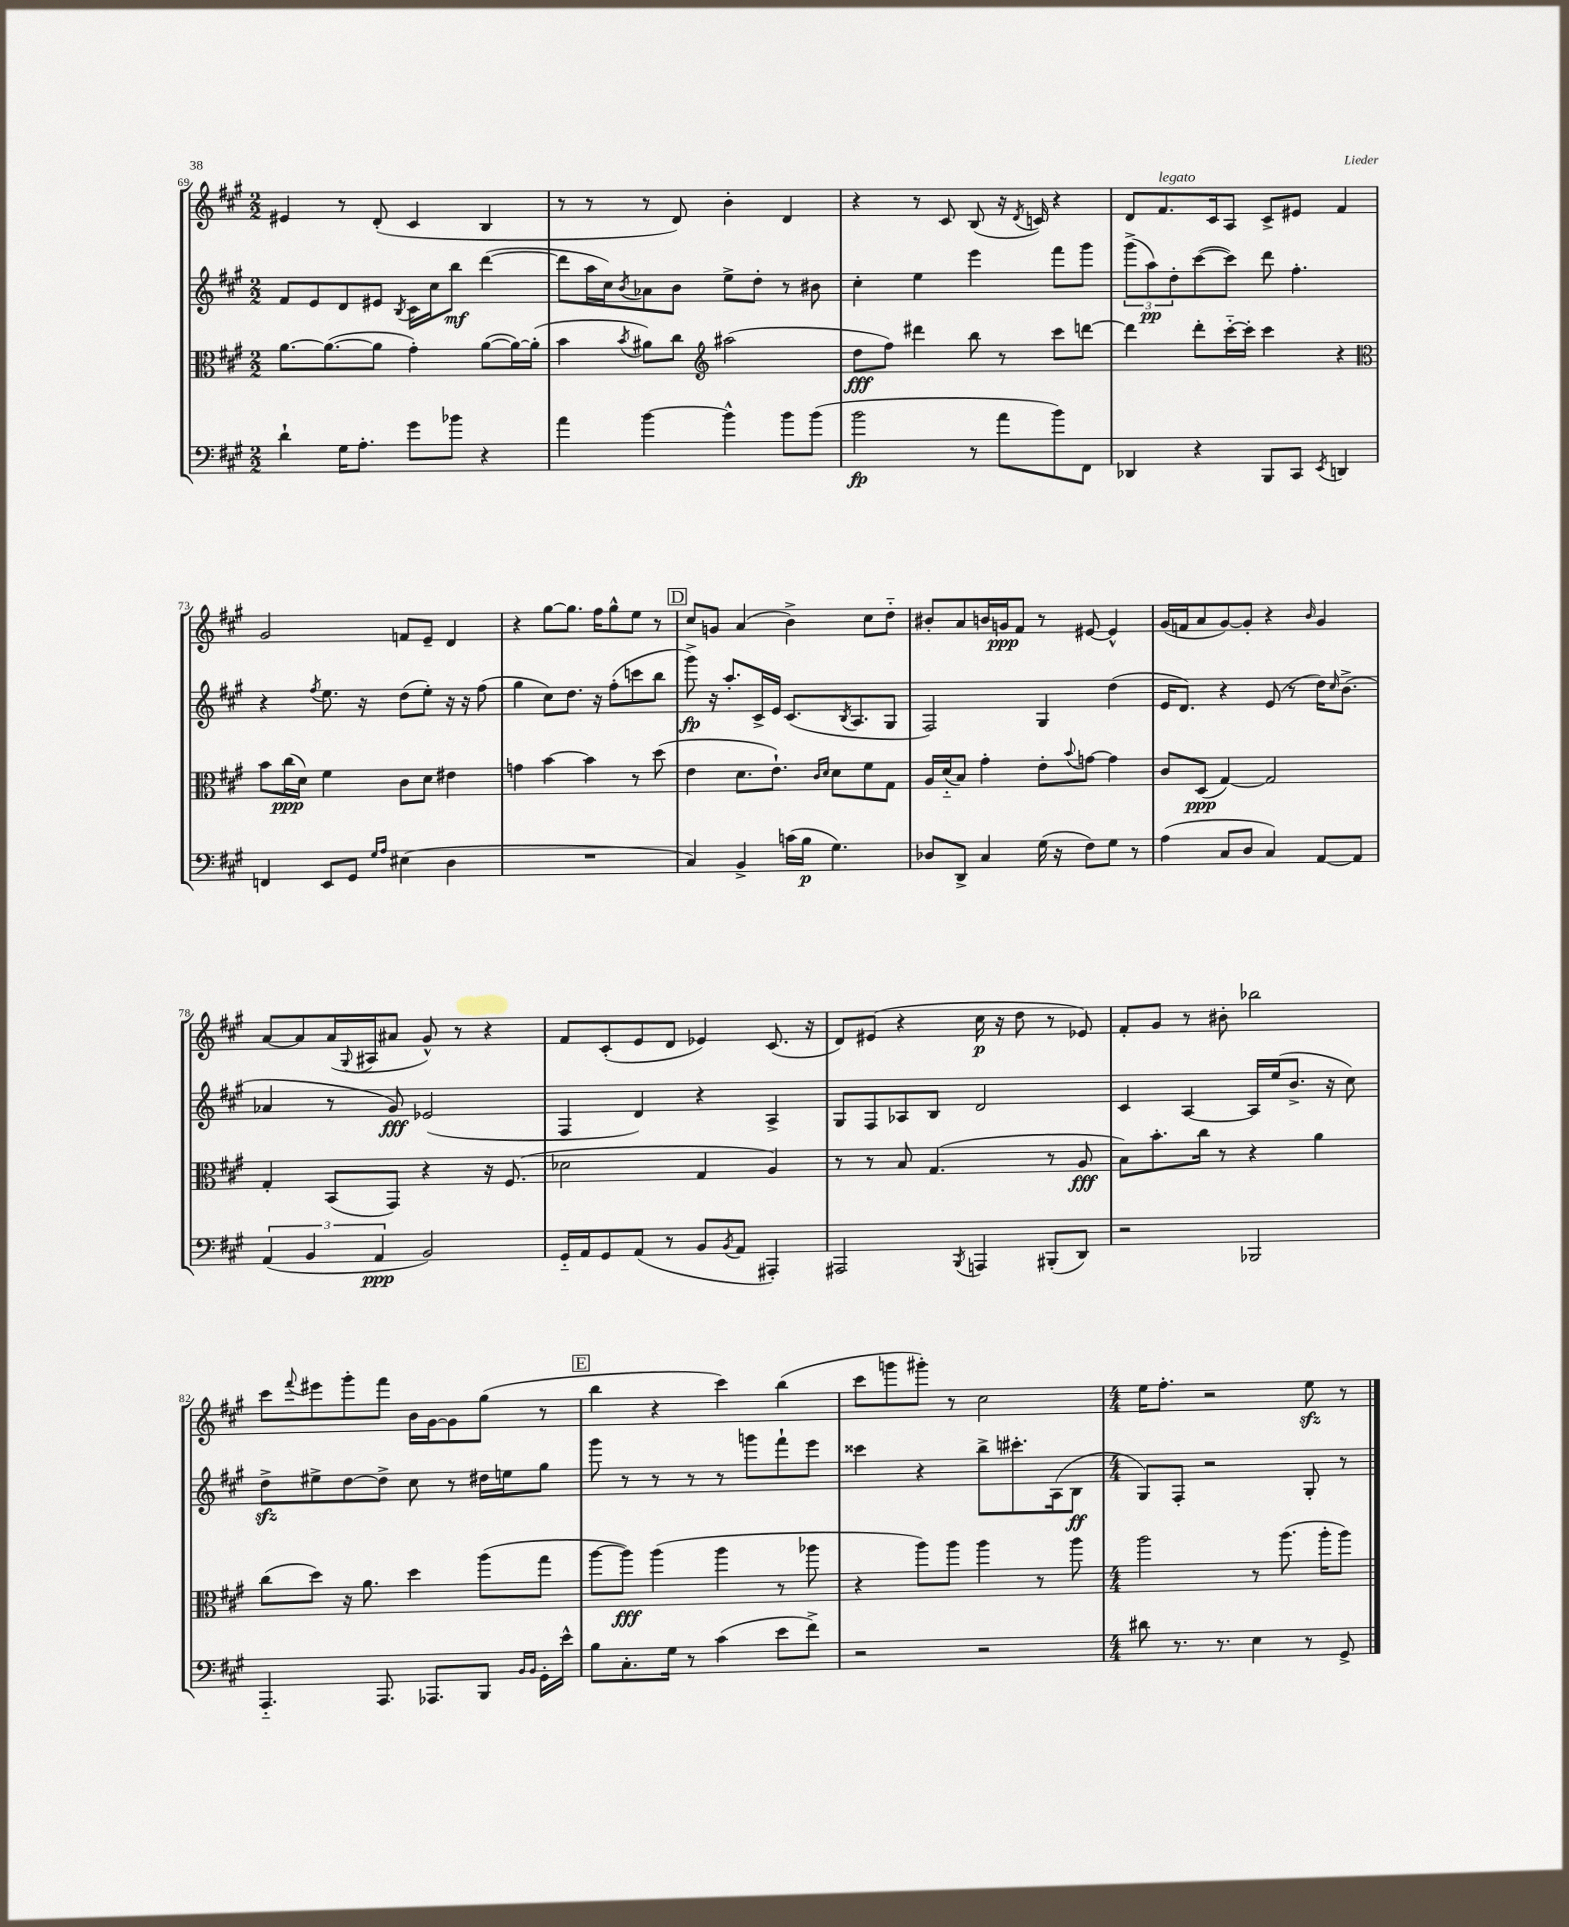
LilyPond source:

<<
\new StaffGroup <<
\new Staff = "s0" {
    \clef treble \key a \major \numericTimeSignature \time 2/2
    eis'4 r8 d'8-.( cis'4 b4 |
    r8 r8 r8 d'8) b'4-. d'4 |
    r4 r8 cis'8 b8( r16 \acciaccatura { d'8 } c'16) r4 |
    d'8 fis'8.^\markup { \italic "legato" } cis'16 a8 cis'8-> eis'8 fis'4 |
    gis'2 f'8 e'8-- d'4 |
    r4 gis''8~ gis''8. fis''16 gis''8-^ e''8 r8 |
    \mark \markup { \box "D" } cis''8 g'8 a'4( b'4->) cis''8 d''8-_ |
    bis'8-. a'8 b'16 g'16\ppp fis'8 r8 eis'8~ eis'4-^ |
    gis'16( f'16 a'8 gis'8~) gis'8-. r4 \grace { b'16 } gis'4 |
    a'8~ a'8 a'16( \appoggiatura { gis8 } ais16 ais'8 gis'8-^) r8 r4 |
    fis'8 cis'8-.( e'8 d'8 ees'4) cis'8.( r16 |
    d'8) eis'8( r4 cis''16\p r16 d''8 r8 ees'8) |
    fis'8-. gis'8 r8 bis'8-. bes''2 |
    cis'''8 \appoggiatura { fis'''8 } eis'''8 gis'''8-. fis'''8 b'16 gis'16~ gis'8 gis''8( r8 |
    \mark \markup { \box "E" } b''4 r4 cis'''4) b''4( |
    cis'''8 g'''8 gis'''8-.) r8 cis''2 |
    \numericTimeSignature \time 4/4 e''16 fis''8.-. r2 e''8\sfz r8 \bar "|." |
}
\new Staff = "s1" {
    \clef treble \key a \major \numericTimeSignature \time 2/2
    fis'8 e'8 d'8 eis'8 \acciaccatura { b8 } cis'16 cis''16 b''8\mf d'''4~( |
    d'''8 a''16 cis''16) \acciaccatura { b'8 } aes'8 b'8 e''8-> d''8-. r8 bis'8 |
    cis''4-. e''4 e'''4 fis'''8 gis'''8 |
    \tuplet 3/2 { gis'''8->( a''8\pp) d''8-. } cis'''8~( cis'''8) d'''8 fis''4.-. |
    r4 \acciaccatura { fis''8 } e''8. r16 d''8( e''8-.) r16 r16 fis''8( |
    gis''4 cis''8) d''8. r16 fis''8-.( c'''8 b''8 |
    \mark \markup { \box "D" } gis'''8->\fp) r16 a''8.-. cis'16-> e'16 cis'8.( \acciaccatura { b8 } a8. gis8 |
    fis2) gis4 d''4( |
    e'16 d'8.) r4 e'8( r8 d''16) \grace { cis''16 } b'8.->( |
    aes'4 r8 gis'8\fff) ees'2( |
    fis4 d'4) r4 a4-> |
    gis8 fis8 aes8 b8 d'2 |
    cis'4 a4~ a16 e''16( b'8.-> r16 cis''8) |
    d''8->\sfz eis''8-> d''8~ d''8-> cis''8 r8 dis''16 e''16 gis''8 |
    \mark \markup { \box "E" } gis'''8 r8 r8 r8 r8 g'''8 fis'''8-! e'''8 |
    cisis'''4 r4 b''8-> cis'''8.-. a16( b8\ff |
    \numericTimeSignature \time 4/4 gis8) fis8-. r2 gis8-. r8 \bar "|." |
}
\new Staff = "s2" {
    \clef alto \key a \major \numericTimeSignature \time 2/2
    a'8.~ a'8.~( a'8 gis'4-.) a'8~( a'16~) a'16-.( |
    b'4 \acciaccatura { b'8 } ais'8) cis''8 \clef treble ais''2( |
    d''8\fff fis''8) dis'''4 b''8 r8 cis'''8 d'''8~ |
    d'''4 d'''8-. cis'''16~-_ cis'''16-. cis'''4 r4 |
    \clef alto b'8 cis''16\ppp( d'16) fis'4 cis'8 d'8 eis'4 |
    g'4 b'4~ b'4 r8 d''8( |
    \mark \markup { \box "D" } e'4 d'8. e'8.-!) \grace { cis'16 d'16 } d'8 fis'8 gis8 |
    a16 d'16-_( b8) gis'4-. e'8-. \appoggiatura { b'8 } g'8~ g'4 |
    cis'8 d8\ppp( gis4~) gis2 |
    gis4-. b,8( gis,8) r4 r16 fis8.( |
    des'2 gis4 a4) |
    r8 r8 b8 gis4.( r8 a8\fff |
    b8) b'8.-. cis''16 r8 r4 a'4 |
    cis''8( d''8) r16 a'8. d''4 a''8( gis''8 |
    \mark \markup { \box "E" } a''8~ a''8\fff) a''4( a''4 r8 aes''8 |
    r4 a''8) a''8 a''4 r8 a''8 |
    \numericTimeSignature \time 4/4 a''2 r8 a''8.( a''16-. a''8) \bar "|." |
}
\new Staff = "s3" {
    \clef bass \key a \major \numericTimeSignature \time 2/2
    d'4-! gis16 a8.-. gis'8 bes'8 r4 |
    a'4 b'4~ b'4-^ b'8 b'8( |
    b'2\fp r8 a'8 b'8) fis,8 |
    des,4 r4 b,,8 cis,8 \acciaccatura { e,8 } d,4 |
    f,4 e,8 gis,8 \grace { gis16 a16 } eis4( d4 |
    R1 |
    \mark \markup { \box "D" } cis4) b,4-> c'16( b16\p gis4.) |
    des8 d,8-> cis4 gis16( r16 fis8) gis8 r8 |
    a4( cis8 d8 cis4) a,8~ a,8 |
    \tuplet 3/2 { a,4( b,4 a,4\ppp } b,2) |
    gis,16-_ a,16 gis,8 a,8( r8 b,8 \acciaccatura { b,8 } a,8 ais,,4-.) |
    ais,,2 \acciaccatura { b,,8 } a,,4 bis,,8-.( d,8) |
    r2 bes,,2 |
    a,,4.-_ a,,8. aes,,8. b,,8 \grace { b,16 b,16 } gis,16-. e'16-^ |
    \mark \markup { \box "E" } b8 cis8.-. gis16 r8 cis'4( e'8 fis'8->) |
    r2 r2 |
    \numericTimeSignature \time 4/4 dis'8 r8. r8. e4 r8 gis,8-> \bar "|." |
}
>>
>>
\layout { \context { \Score currentBarNumber = #69 } }
